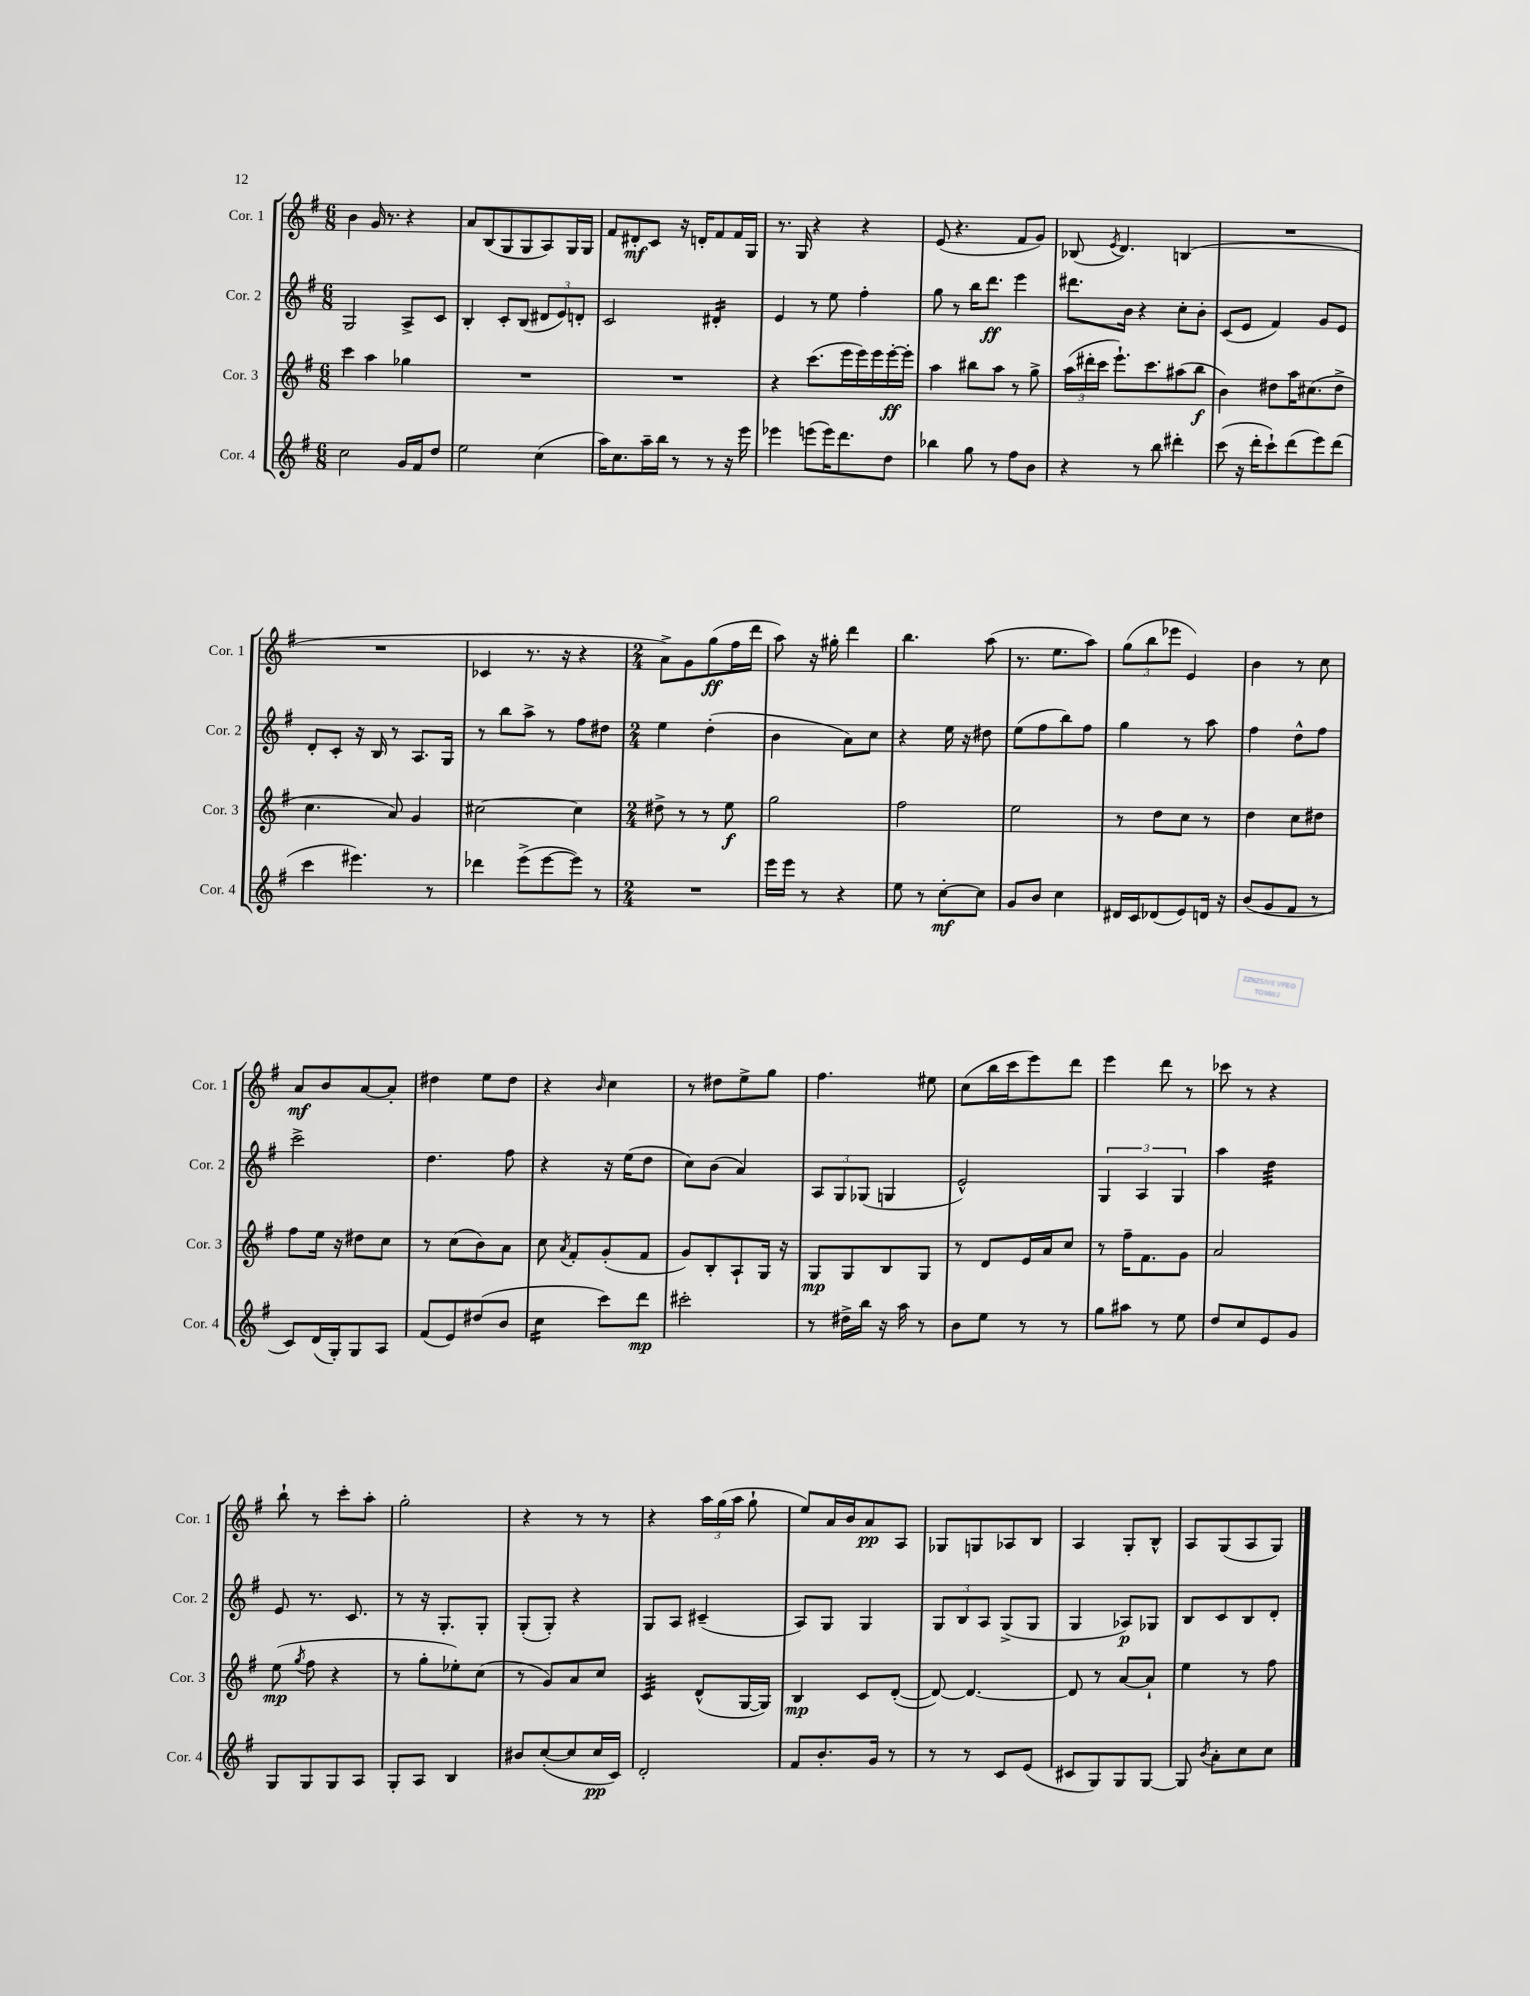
<<
\new StaffGroup <<
\new Staff = "s0" \with { instrumentName = "Cor. 1" shortInstrumentName = "Cor. 1" } {
    \clef treble \key g \major \numericTimeSignature \time 6/8
    \autoBeamOff b'4 g'16 r8. r4 |
    a'8[ b8( g8 g8 a8) g16 g16] |
    fis'8[ dis'8-.\mf c'8] r16 d'16[-. fis'8 fis'16 g16] |
    r8. g16 r4 r4 |
    e'8( r4. fis'8[ g'8]) |
    bes8( \acciaccatura { e'8 } d'4.) b4( |
    R2. |
    R2. |
    ces'4 r8. r16 r4 |
    \numericTimeSignature \time 2/4 a'8[->) g'8 g''8\ff( fis''16 d'''16] |
    a''8) r16 gis''16-. d'''4 |
    b''4. a''8( |
    r8. e''8.[ a''8]) |
    \tuplet 3/2 { g''8[( b''8 ees'''8] } e'4) |
    b'4 r8 c''8 |
    a'8[\mf b'8 a'8~ a'8]-. |
    dis''4 e''8[ dis''8] |
    r4 \grace { b'16 } c''4 |
    r8 dis''8[ e''8-> g''8] |
    fis''4. eis''8 |
    c''8[( b''16 c'''16 e'''8) d'''8] |
    e'''4 d'''8 r8 |
    ces'''8 r8 r4 |
    b''8-! r8 c'''8[-. a''8]-. |
    g''2-. |
    r4 r8 r8 |
    r4 \tuplet 3/2 { a''16[ g''16( a''16] } g''8-! |
    e''8[) a'16 b'16 a'8\pp a8] |
    ges8[ g8 aes8 b8] |
    a4 g8[-. b8]-^ |
    a8[ g8( a8 g8]) \bar "|." |
}
\new Staff = "s1" \with { instrumentName = "Cor. 2" shortInstrumentName = "Cor. 2" } {
    \clef treble \key g \major \numericTimeSignature \time 6/8
    \autoBeamOff g2 a8[-> c'8] |
    b4-. c'8[-. b8]( \tuplet 3/2 { dis'8[ e'8) d'8]-. } |
    c'2 dis'4:16-. |
    e'4 r8 e''8 fis''4-. |
    g''8 r8 b''16[ d'''8.]\ff e'''4 |
    dis'''8.[ b'16] r4 c''8[-. b'8]-. |
    c'8[( e'8] fis'4) g'8[ e'8] |
    d'8[-. c'8]-. r16 b16 r8 a8.[ g16] |
    r8 b''8[ a''8]-> r8 fis''8[ dis''8] |
    \numericTimeSignature \time 2/4 e''4 d''4-.( |
    b'4 a'8[) c''8] |
    r4 e''16 r16 dis''8 |
    e''8[( fis''8 b''8) fis''8] |
    g''4 r8 a''8 |
    fis''4 d''8[-^ fis''8] |
    c'''2-> |
    d''4. fis''8 |
    r4 r16 e''16[( d''8] |
    c''8[) b'8]( a'4) |
    \tuplet 3/2 { a8[ g8 ges8]( } g4 |
    e'2-^) |
    \tuplet 3/2 { g4 a4 g4 } |
    a''4 d''4:32 |
    e'8 r8. c'8. |
    r8 r16 g8.[-. g8]-. |
    g8[-.( g8]-.) r4 |
    g8[ a8] cis'4--( |
    a8[) g8] g4 |
    \tuplet 3/2 { g8[ b8 a8] } g8[->( g8] |
    g4 aes8[\p) ges8] |
    b8[ c'8 b8 d'8]-. \bar "|." |
}
\new Staff = "s2" \with { instrumentName = "Cor. 3" shortInstrumentName = "Cor. 3" } {
    \clef treble \key g \major \numericTimeSignature \time 6/8
    \autoBeamOff c'''4 a''4 ges''4 |
    R2. |
    R2. |
    r4 c'''8.[( e'''16 e'''16) e'''16 e'''16~-.\ff e'''16]-. |
    a''4 bis''8[ a''8] r8 g''8-> |
    \tuplet 3/2 { a''16[( dis'''16-. c'''16] } e'''8.[-!) c'''8. ais''8( b''8]\f |
    b'4) dis''8[ a''16 cis''8.( dis''8]-> |
    c''4. a'8) g'4 |
    cis''2~ cis''4 |
    \numericTimeSignature \time 2/4 dis''8-> r8 r8 e''8\f |
    g''2 |
    fis''2 |
    e''2 |
    r8 d''8[ c''8] r8 |
    d''4 c''8[ dis''8] |
    fis''8[ e''16] r16 dis''8[ c''8] |
    r8 c''8[( b'8) a'8] |
    c''8 \acciaccatura { a'8 } fis'8[-. g'8-.( fis'8] |
    g'8[) b8-. a8-! g16] r16 |
    g8[\mp g8 b8 g8] |
    r8 d'8[ e'16 a'16 c''8] |
    r8 fis''16[-- fis'8. g'8] |
    a'2 |
    e''8\mp( \acciaccatura { g''8 } fis''8 r4 |
    r8 g''8[-. ees''8-.) c''8]( |
    r8 g'8[) a'8 c''8] |
    c'4:32 d'8[-^( g16~ g16]) |
    b4\mp c'8[ d'8]~-.( |
    d'8~) d'4.~ |
    d'8 r8 a'8[~ a'8]-! |
    e''4 r8 fis''8 \bar "|." |
}
\new Staff = "s3" \with { instrumentName = "Cor. 4" shortInstrumentName = "Cor. 4" } {
    \clef treble \key g \major \numericTimeSignature \time 6/8
    \autoBeamOff c''2 g'16[ fis'16 d''8] |
    e''2 c''4( |
    a''16[) c''8. a''16-- b''16] r8 r8 r16 e'''16 |
    ees'''4 e'''8[( e'''16) d'''8. d''8] |
    bes''4 g''8 r8 fis''8[ b'8] |
    r4 r8 b''8 dis'''4-. |
    c'''8( r16 d'''16[-. c'''8-!) d'''8( e'''8) d'''8]( |
    c'''4 eis'''4.) r8 |
    des'''4 e'''8[->( e'''8~ e'''8]) r8 |
    \numericTimeSignature \time 2/4 R2 |
    e'''16[ e'''16] r8 r4 |
    e''8 r8 c''8[~-.\mf c''8] |
    g'8[ b'8] c''4 |
    dis'16[ c'16 des'8( e'8) d'16] r16 |
    b'8[( g'8 fis'8] r8 |
    c'8[) d'16( g16-.) g8 a8] |
    fis'8[( e'8) dis''8( b'8] |
    c''4:16 c'''8[) d'''8]\mp |
    cis'''2-. |
    r8 dis''16[-> b''16] r16 a''16 r8 |
    b'8[ e''8] r8 r8 |
    g''8[ ais''8] r8 e''8 |
    d''8[ c''8 e'8 g'8] |
    g8[ g8 g8 a8] |
    g8[-. a8] b4 |
    bis'8[ c''8~-.( c''8 c''16\pp c'16]) |
    d'2-. |
    fis'8[ b'8.-. g'16] r8 |
    r8 r8 c'8[ e'8]( |
    cis'8[ g8) g8 g8]~ |
    g8 \acciaccatura { b'8 } a'8[-. c''8 c''8] \bar "|." |
}
>>
>>
\layout { \context { \Score \remove "Bar_number_engraver" } }
